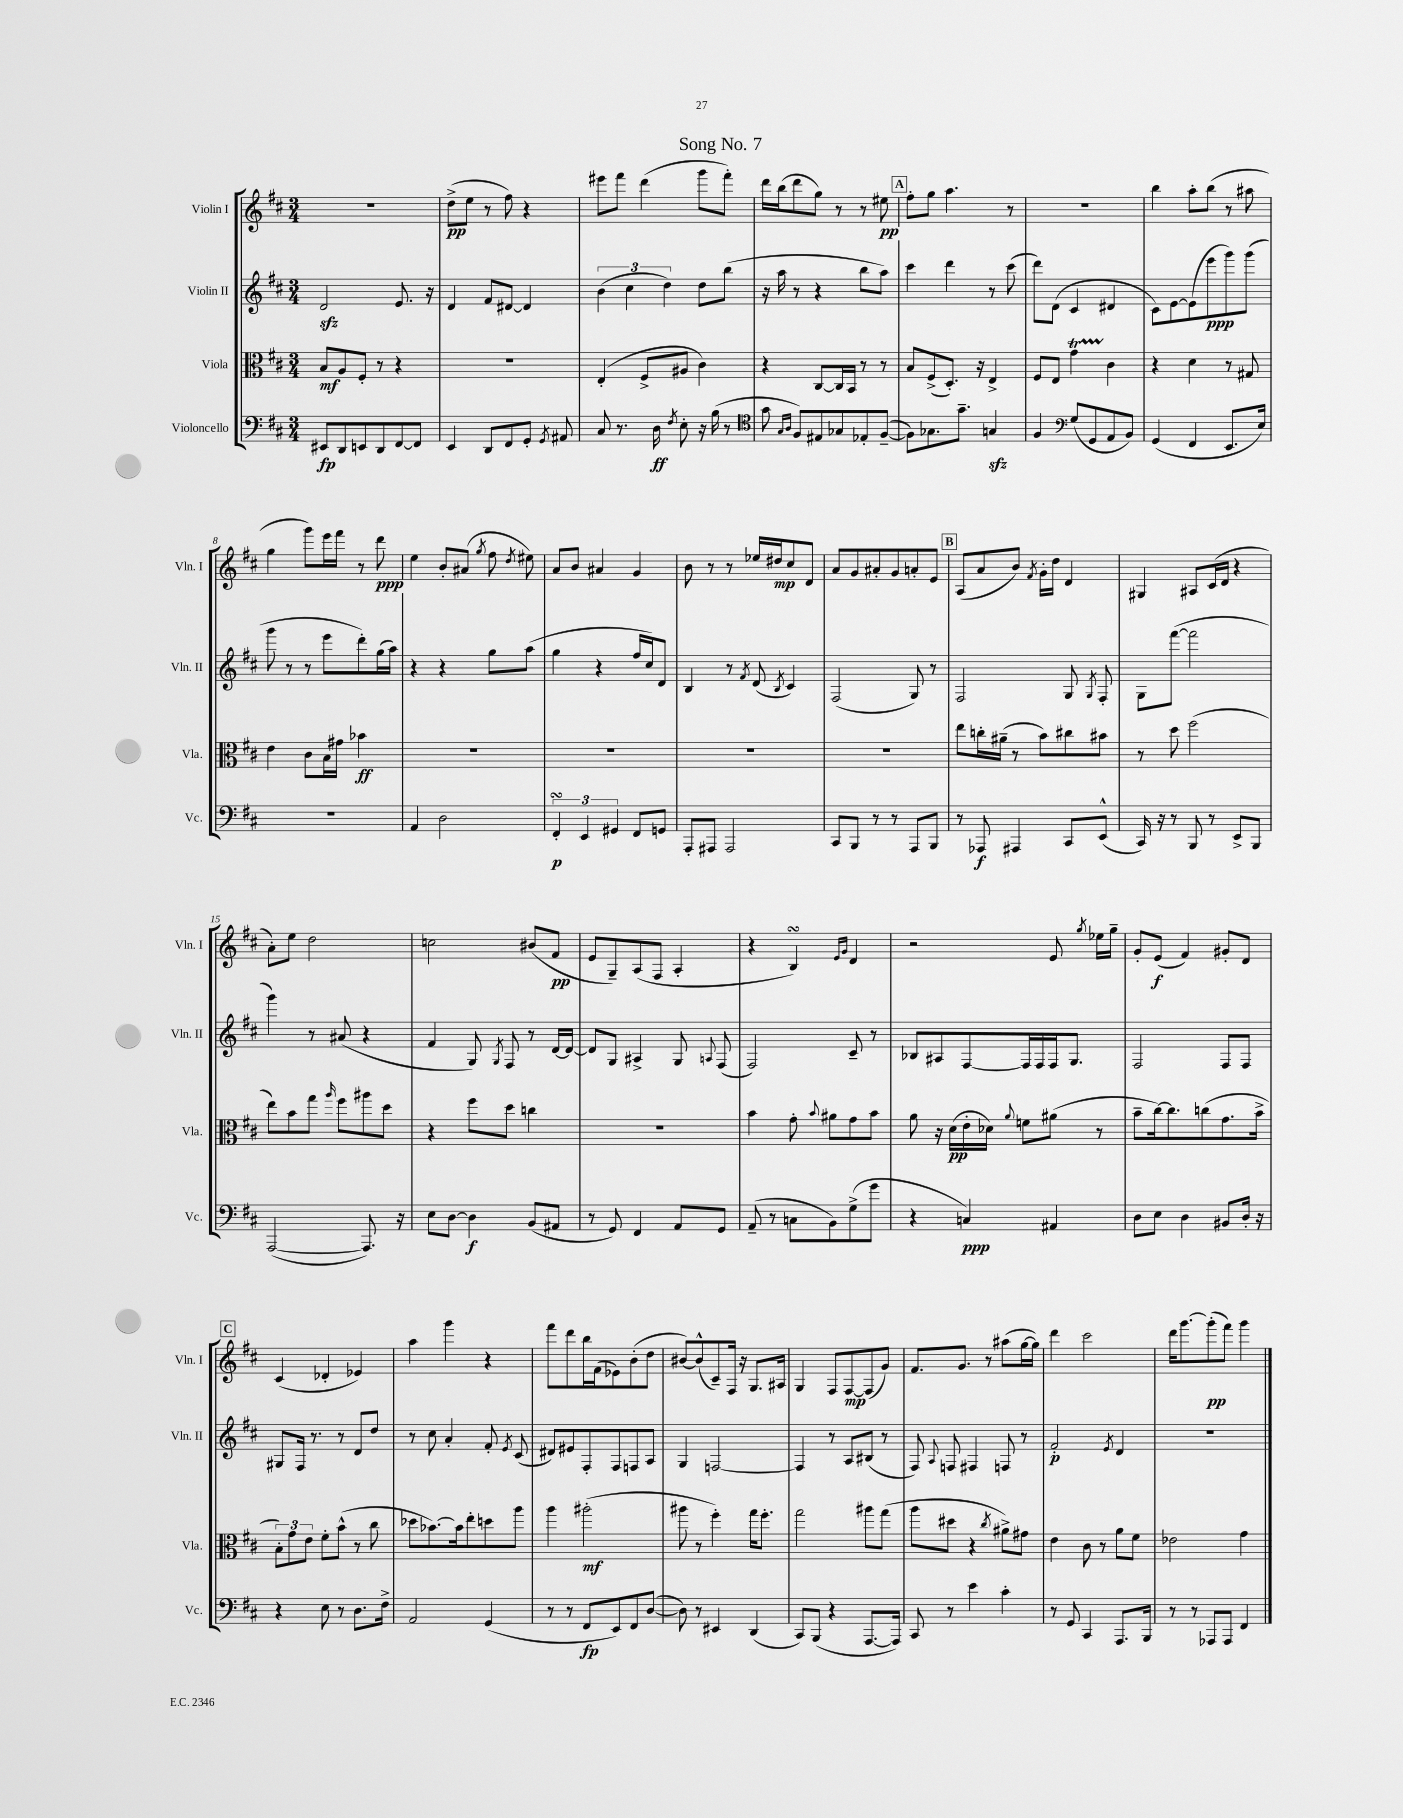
\header { title = "Song No. 7" }
<<
\new StaffGroup <<
\new Staff = "s0" \with { instrumentName = "Violin I" shortInstrumentName = "Vln. I" } {
    \clef treble \key d \major \numericTimeSignature \time 3/4
    \autoBeamOff R2. |
    d''8[->\pp( e''8] r8 fis''8) r4 |
    eis'''8[ fis'''8] d'''4( g'''8[ fis'''8]-.) |
    d'''16[ b''16( d'''8 g''8]) r8 r8 eis''8\pp |
    \mark \markup { \box "A" } fis''8[-. g''8] a''4. r8 |
    R2. |
    b''4 a''8[-. b''8]( r8 ais''8 |
    g''4 g'''8[) e'''16 fis'''16] r8 d'''8\ppp |
    e''4 b'8[-. ais'8]( \acciaccatura { g''8 } fis''8 \acciaccatura { d''8 } eis''8) |
    a'8[ b'8] ais'4 g'4 |
    b'8 r8 r8 ees''16[ dis''16\mp cis''8 d'8] |
    a'8[ g'8 ais'8-. g'8 a'8-. e'8] |
    \mark \markup { \box "B" } a8[( a'8 b'8]) \acciaccatura { fis'8 } g'16[-. d''16] d'4 |
    gis4 ais8[ cis'16( d'16] r4 |
    a'8[-.) e''8] d''2 |
    c''2 bis'8[( fis'8]\pp |
    e'8[ g8--) a8( fis8] a4-. |
    r4 b4\turn) \grace { e'16[ g'16] } d'4 |
    r2 e'8 \acciaccatura { g''8 } ees''16[ g''16]-- |
    g'8[-. e'8]\f( fis'4) gis'8[-. d'8] |
    \mark \markup { \box "C" } cis'4( des'4-. ees'4) |
    a''4 g'''4 r4 |
    fis'''8[ d'''8 b''16 fis'16( ees'8) b'8-.( d''8] |
    bis'8[~) bis'8-^( cis'8--) fis16] r16 g8.[ ais16] |
    g4 fis8[ fis8~\mp fis8( g'8]) |
    fis'8.[ g'8.] r8 ais''8[( g''16~ g''16]) |
    d'''4 cis'''2 |
    d'''16[ g'''8.~ g'''8-.\pp( fis'''8]) g'''4 \bar "|." |
}
\new Staff = "s1" \with { instrumentName = "Violin II" shortInstrumentName = "Vln. II" } {
    \clef treble \key d \major \numericTimeSignature \time 3/4
    \autoBeamOff d'2\sfz e'8. r16 |
    d'4 fis'8[ dis'8]~ dis'4 |
    \tuplet 3/2 { b'4( cis''4 d''4) } d''8[ b''8]( |
    r16 a''16 r8 r4 b''8[ a''8]) |
    \mark \markup { \box "A" } cis'''4 d'''4 r8 cis'''8( |
    d'''8[) d'8]( cis'4 dis'4 |
    cis'8[) e'8~ e'8( e'''8\ppp g'''8) g'''8]( |
    g'''8 r8 r8 e'''8[ d'''8-.) g''16( a''16]) |
    r4 r4 g''8[ a''8]( |
    g''4 r4 fis''16[ cis''16) d'8] |
    b4 r8 \acciaccatura { fis'8 } d'8( \acciaccatura { b8 } cis'4) |
    fis2( g8) r8 |
    \mark \markup { \box "B" } fis2 g8 \acciaccatura { g8 } fis8-. |
    g8[ fis'''8]~( fis'''2 |
    g'''4) r8 ais'8( r4 |
    fis'4 g8) \acciaccatura { g8 } fis8 r8 d'16[~ d'16]~ |
    d'8[ g8] ais4-> g8 \appoggiatura { a8 } fis8( |
    fis2) cis'8-- r8 |
    bes8[ ais8 fis8~ fis16 fis16 fis16 g8.] |
    fis2 fis8[ fis8] |
    \mark \markup { \box "C" } gis8[ fis16] r8. r8 d'8[ d''8] |
    r8 cis''8 a'4-. fis'8-. \acciaccatura { e'8 } cis'8( |
    dis'8[) eis'8 fis8-. fis8 f8 a8] |
    g4 f2~ |
    f4 r8 a8[ bis8]( r8 |
    fis8) \appoggiatura { a8 } f8 fis4 f8 r8 |
    fis'2-.\p \acciaccatura { e'8 } d'4 |
    R2. \bar "|." |
}
\new Staff = "s2" \with { instrumentName = "Viola" shortInstrumentName = "Vla." } {
    \clef alto \key d \major \numericTimeSignature \time 3/4
    \autoBeamOff b8[\mf a8 fis8]-. r8 r4 |
    R2. |
    e4-.( fis8[-> ais8] cis'4) |
    r4 cis8[~ cis16 b,16] r8 r8 |
    \mark \markup { \box "A" } b8[ fis8->( d8.]-.) r16 e4-> |
    fis8[ e8] g'4\startTrillSpan cis'4\stopTrillSpan |
    r4 d'4 r8 gis8 |
    e'4 cis'8[ b16 gis'16] bes'4\ff |
    R2. |
    R2. |
    R2. |
    R2. |
    \mark \markup { \box "B" } e''8[ c''16-. ais'16]--( r8 b'8[) cis''8 bis'8] |
    r8 d''8 fis''2( |
    e''8[) b'8 g''8] \grace { a''16 } fis''8[ ais''8 d''8] |
    r4 fis''8[ d''8] c''4 |
    R2. |
    b'4 g'8-. \appoggiatura { b'8 } ais'8[ g'8 b'8] |
    a'8 r16 d'16[\pp( e'16-. des'16]) \appoggiatura { a'8 } f'8[ ais'8]( r8 |
    b'8[-- cis''16~) cis''8. c''8( g'8. b'16]-> |
    \mark \markup { \box "C" } \tuplet 3/2 { b8[-.) g'8 e'8] } fis'8[-. b'8]-^( r8 cis''8 |
    des''8[ bes'8.~) bes'16 e''8-. d''8 a''8] |
    a''4 ais''2-.\mf( |
    ais''8 r8 fis''4-.) g''16[ fis''8.]-. |
    g''2 ais''8[ g''8]( |
    a''8[ dis''8] r4 \acciaccatura { cis''8 } ais'8[->) gis'8] |
    e'4 cis'8 r8 a'8[ fis'8] |
    ees'2 g'4 \bar "|." |
}
\new Staff = "s3" \with { instrumentName = "Violoncello" shortInstrumentName = "Vc." } {
    \clef bass \key d \major \numericTimeSignature \time 3/4
    \autoBeamOff eis,8[\fp d,8 e,8 d,8 fis,8~ fis,8] |
    e,4 d,8[ fis,8 g,8]-. \acciaccatura { g,8 } ais,8 |
    cis8 r8. d16\ff \acciaccatura { fis8 } e8-. r16 b16( r8 |
    \clef tenor g'8 \grace { g16[ a16] } fis8[) eis8 ges8 ees8-. fis8]~--( |
    \mark \markup { \box "A" } fis8[) ges8. g'8.]-- g4\sfz |
    fis4 \clef bass g8[( g,8 a,8 b,8]) |
    g,4( fis,4 e,8.[ e16]) |
    R2. |
    a,4 d2 |
    \tuplet 3/2 { fis,4-.\turn\p e,4 gis,4 } fis,8[ g,8] |
    a,,8[-. ais,,8] ais,,2 |
    cis,8[ b,,8] r8 r8 a,,8[ b,,8] |
    \mark \markup { \box "B" } r8 aes,,8\f ais,,4 cis,8[ e,8]-^( |
    cis,16) r16 r8 b,,8 r8 e,8[-> b,,8] |
    a,,2~( a,,8.) r16 |
    e8[ d8]~ d4\f b,8[( ais,8] |
    r8 g,8) fis,4 a,8[ g,8] |
    a,8--( r8 c8[ b,8) g8->( g'8] |
    r4 c4\ppp) ais,4 |
    d8[ e8] d4 bis,8[ d16]-. r16 |
    \mark \markup { \box "C" } r4 e8 r8 d8.[ fis16]-> |
    a,2 g,4( |
    r8 r8 fis,8[\fp e,8) fis,8 d8]~( |
    d8) r8 eis,4 d,4( |
    cis,8[) b,,8]( r4 a,,8.[~ a,,16]) |
    cis,8 r8 e'4 cis'4-. |
    r8 g,8 cis,4 a,,8.[ b,,16] |
    r8 r8 aes,,8[ aes,,8] fis,4 \bar "|." |
}
>>
>>
